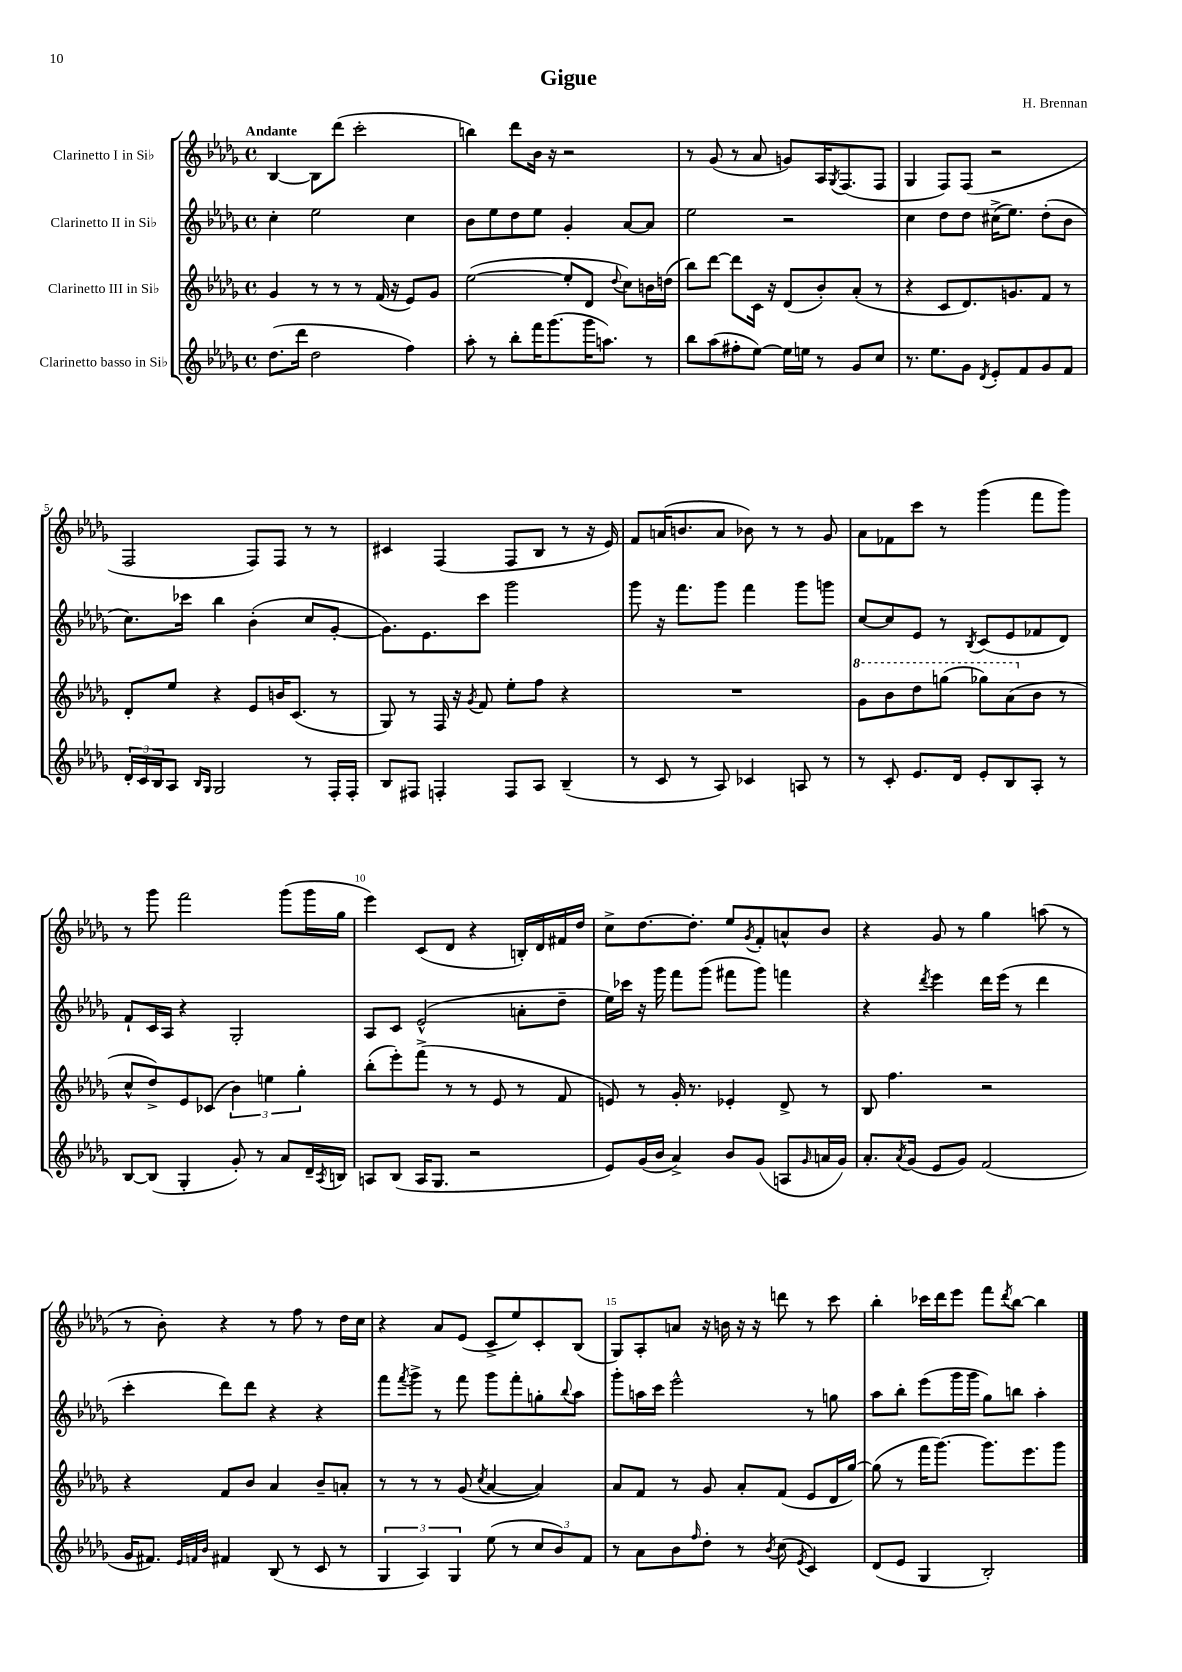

**kern	**kern	**kern	**kern
*part4	*part3	*part2	*part1
*staff4	*staff3	*staff2	*staff1
*I"Clarinetto basso in Si♭	*I"Clarinetto III in Si♭	*I"Clarinetto II in Si♭	*I"Clarinetto I in Si♭
*clefG2	*clefG2	*clefG2	*clefG2
*k[b-e-a-d-g-]	*k[b-e-a-d-g-]	*k[b-e-a-d-g-]	*k[b-e-a-d-g-]
*M4/4	*M4/4	*M4/4	*M4/4
*met(c)	*met(c)	*met(c)	*met(c)
=1	=1	=1	=1
!	!	!	!LO:TX:a:B:t=Andante
(8.dd-\L	4g-/	4cc'\	[4B-/
16ddd-\Jk	.	.	.
2dd-\	8r	2ee-\	8B-\L]
.	8r	.	(8ddd-\J
.	8r	.	2ccc'\
.	(16f/	.	.
.	16r	.	.
4ff\)	8e-/L)	4cc\	.
.	8g-/J	.	.
=2	=2	=2	=2
8aa-'\	([2ee-\	8b-\L	4bbn\)
8r	.	8ee-\	.
8bb-'\L	.	8dd-\	8ddd-\L
16fff\K	.	8ee-\J	16b-\Jk
(8.ggg-\	.	.	16r
.	8ee-'/L]	4g-'/	2r
16ggg-\K	8d-/J	.	.
8.aan\J)	.	.	.
.	8qqdd-/	.	.
.	8cc\L)	[8a-/L	.
8r	16bn\L	8a-/J]	.
.	(16ddn\JJ	.	.
=3	=3	=3	=3
8bb-\L	8bb-\L)	2ee-\	8r
(8aa-\	[8ddd-\J	.	(8g-/
8ff#X'\	8ddd-\L]	.	8r
[8ee-\J)	16c\Jk	.	8a-/
.	16r	.	.
16ee-\LL]	(8d-/L	2r	8gn/L)
16een\JJ	.	.	.
8r	8b-'/)	.	16A-/K
.	.	.	8qG-/
.	.	.	(8.F/
8g-/L	(8a-'/J	.	.
8cc/J	8r	.	8F/J
=4	=4	=4	=4
8.r	4r	4cc\	4G-/
8.ee-\L	.	.	.
.	8c/L	8dd-\L	8F/L)
8g-\J	8.d-/)	8dd-\J	(8F/J
8qd-/	.	.	.
8e-'/L	.	(16cc#X^\KL	2r
.	8.gn/	8.ee-\J)	.
8f/	.	.	.
8g-/	8f/J	(8dd-'\L	.
8f/J	8r	8b-\J	.
!!LO:LB:g=z
=5	=5	=5	=5
24d-'/LL	8d-'/L	8.cc\L)	2F/
24c/	.	.	.
24B-/J	.	.	.
8A-/J	8ee-/J	.	.
.	.	16ccc-X\Jk	.
16qqB-/LL	.	.	.
16qqG-/JJ	.	.	.
2G-/	4r	4bb-\	.
.	8e-/L	(4b-'\	8F/L)
.	16bn/K	.	8F/J
.	(8.c/J	.	.
8r	.	8cc/L	8r
16F'/LL	8r	[8g-'/J	8r
16F'/JJ	.	.	.
=6	=6	=6	=6
8B-/L	8G-/)	8.g-\L])	4c#X/
8F#X/J	8r	.	.
.	.	8.e-\	.
4Fn'/	16F/	.	(4F/
.	16r	.	.
.	8qg-/	.	.
.	8f/	8ccc\J	.
8F/L	8ee-'\L	2ggg-\	8F/L
8A-/J	8ff\J	.	8B-/J
(4B-~/	4r	.	8r
.	.	.	16r
.	.	.	16e-/)
=7	=7	=7	=7
8r	1r	8ggg-\	8f/L
8c/	.	16r	(16an/K
.	.	8.fff\L	8.bn/
8r	.	.	.
8A-/)	.	8ggg-\J	8a/J
4c-X/	.	4fff\	8b-X\)
.	.	.	8r
8An/	.	8ggg-\L	8r
8r	.	8gggn\J	8g-/
=8	=8	=8	=8
*	*8va	*	*
8r	8gg-\L	[8cc/L	8a-\L
8c'/	8bb-\	8cc/]	8f-X\
8.e-/L	8ddd-\	8e-/J	8ccc\J
.	(8gggn\J	8r	8r
16d-/Jk	.	.	.
.	.	8qB-/	.
8e-'/L	8ggg-X\L)	(8c/L	(4ggg-\
8B-/	(8aa-\	8e-/	.
*	*X8va	*	*
8A-'/J	8b-\J	8f-X/	8fff\L
8r	8r	8d-/J)	8ggg-\J)
!!LO:LB:g=z
=9	=9	=9	=9
[8B-/L	8cc^^/L	8f`/L	8r
(8B-/J]	8dd-^/)	16c/L	8ggg-\
.	.	16A-/JJ	.
4G-'/	8e-/	4r	2fff\
.	(8c-X/J	.	.
8g-'/)	6b-\)	2G-'/	.
8r	.	.	.
.	6een\	.	.
8a-/L	.	.	(8ggg-\L
.	6gg-'\	.	.
16d-~/L	.	.	16ggg-\L
8qA-/	.	.	.
16Bn/JJ	.	.	16gg-\JJ
=10	=10	=10	=10
8An/L	(8bb-'\L	8A-/L	4eee-\)
(8B-/J	8eee-'\)	8c/J	.
16A/KL	(8fff^\J	(2e-^^/	(8c/L
8.G-/J	.	.	.
.	8r	.	8d-/J
2r	8r	.	4r
.	8e-/	.	.
.	8r	8an'\L	16Bn'/LL)
.	.	.	16d-/
.	8f/	8dd-~\J	16f#X/
.	.	.	16dd-/JJ
=11	=11	=11	=11
8e-/L)	8en/)	16ee-\LL)	8cc^\L
.	.	16ccc-X\JJ	.
(16g-/L	8r	16r	[8.dd-\
16b-/JJ	.	16ggg-\	.
4a-^/)	16g-'/	8fff\L	.
.	8.r	.	8.dd-'\J]
.	.	(8ggg-\J	.
8b-/L	4e-X'/	8fff#X\L	8ee-/L
.	.	.	8qg-/
(8g-/J	.	8ggg-\J)	8f'/
8An/L	8d-^/	4fffn\	8an^^/
16qqg-/	.	.	.
16an/L	8r	.	8b-/J
16g-/JJ)	.	.	.
=12	=12	=12	=12
8.a-'/L	8B-/	4r	4r
.	4.ff\	.	.
8qa-/	.	.	.
(16g-/Jk	.	.	.
.	.	8qddd-/	.
8e-/L	.	4eee-\	8g-/
8g-/J)	.	.	8r
(2f/	2r	16ddd-\LL	4gg-\
.	.	(16eee-\JJ	.
.	.	8r	.
.	.	4ddd-\	(8aan\
.	.	.	8r
!!LO:LB:g=z
=13	=13	=13	=13
16g-/KL	4r	4ccc'\	8r
8.f#X/J)	.	.	.
.	.	.	8b-'\)
32qqe-/LLL	.	.	.
32qqfn/	.	.	.
32qqb-/JJJ	.	.	.
4f#X/	8f/L	8ddd-\L)	4r
.	8b-/J	8ddd-\J	.
(8B-/	4a-/	4r	8r
8r	.	.	8ff\
8c/	8b-~/L	4r	8r
8r	8an'/J	.	16dd-\LL
.	.	.	16cc\JJ
=14	=14	=14	=14
6G-/	8r	8fff\L	4r
.	.	8qfff/	.
.	8r	8ggg-^\J	.
6A-/)	.	.	.
.	8r	8r	8a-/L
6G-/	.	.	.
.	(8g-/	8fff\	(8e-/J
.	8qcc/	.	.
(8ee-\	[4a-/	8ggg-\L	8c^/L
8r	.	8fff'\	8ee-/)
12cc/L	4a-/])	8ggn'\	8c'/
12b-/)	.	.	.
.	.	8qqbb-/	.
.	.	8aa-\J	(8B-/J
12f/J	.	.	.
=15	=15	=15	=15
8r	8a-/L	8ggg-'\L	8G-/L)
8a-\L	8f/J	16aan\L	8A-'/
.	.	16ccc\JJ	.
8b-\	8r	2eee-^^\	8an/J
16qqff/	.	.	.
8dd-'\J	8g-/	.	16r
.	.	.	16bn\
8r	8a-'/L	.	16r
.	.	.	16r
8qb-/	.	.	.
(8cc\	(8f/J	.	8dddn\
8qe-/	.	.	.
4c/)	8e-/L	8r	8r
.	16d-/L	8ggn\	8ccc\
.	[16gg-/JJ)	.	.
=16	=16	=16	=16
(8d-/L	(8gg-\]	8aa-\L	4bb-'\
8e-/J	8r	8bb-'\J	.
4G-/	16fff\KL	(8eee-\L	16ccc-X\LL
.	[8.ggg-\J)	.	16ddd-\J
.	.	16ggg-\L	8eee-\J
.	.	16ggg-\JJ	.
2B-'/)	8.ggg-\L]	8gg-\L)	8fff\L
.	.	.	8qddd-/
.	.	8bbn\J	[8bb-\J
.	8.eee-\	.	.
.	.	4aa-'\	4bb-\]
.	8ggg-\J	.	.
==	==	==	==
*-	*-	*-	*-
